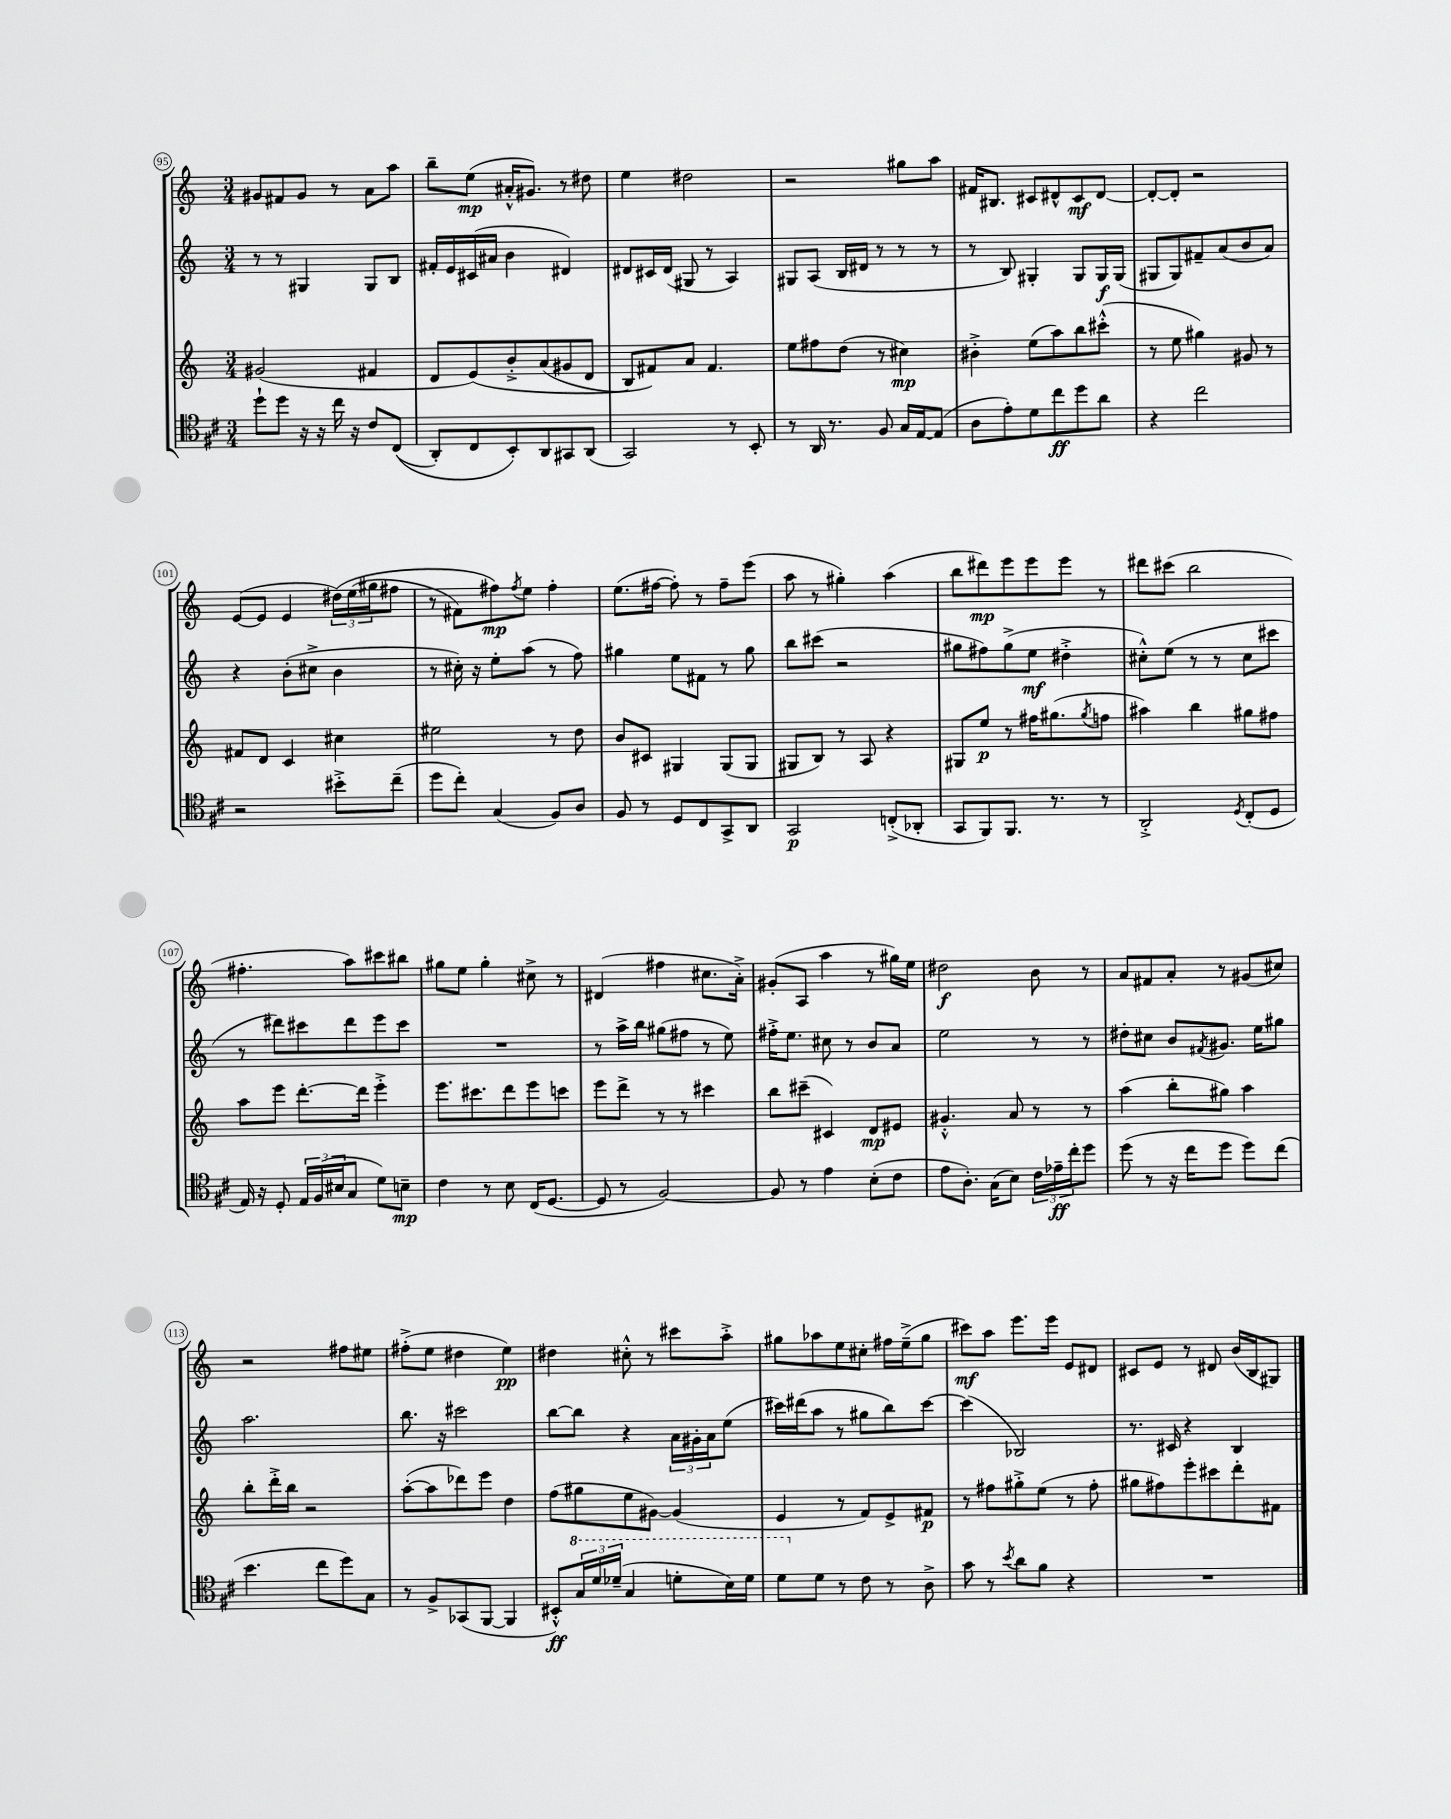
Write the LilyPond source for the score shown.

<<
\new StaffGroup <<
\new Staff = "s0" {
    \clef treble \key c \major \numericTimeSignature \time 3/4
    gis'8 fis'8 gis'8 r8 a'8 a''8 |
    b''8-- e''8\mp( ais'16-.-^ gis'8.) r8 dis''8 |
    e''4 dis''2 |
    r2 gis''8 a''8 |
    fis'16 bis8. cis'8 dis'8-^ cis'8\mf dis'8~ |
    dis'8~-. dis'8-. r2 |
    e'8~( e'8 e'4 \tuplet 3/2 { dis''16)\( e''16( gis''16 } fis''8 |
    r8 fis'8) fis''8\mp\) \acciaccatura { fis''8 } e''8 fis''4-. |
    e''8.( fis''16~ fis''8-.) r8 fis''8-- e'''8( |
    a''8 r8 gis''4-.) a''4( |
    b''8 dis'''8\mp) e'''8 e'''8 e'''8 r8 |
    dis'''8 cis'''8( b''2 |
    fis''4.-. a''8) cis'''8 bis''8 |
    gis''8 e''8 gis''4-. cis''8-> r8 |
    dis'4( fis''4 cis''8. a'16-.->) |
    gis'8-.( a8 a''4 r8 gis''16) e''16 |
    dis''2\f b'8 r8 |
    a'8 fis'8 a'8-. r8 gis'8( cis''8) |
    r2 fis''8 eis''8 |
    fis''8-.->( e''8 dis''4 e''4\pp) |
    dis''4 cis''8-.-^ r8 cis'''8 a''8-.-> |
    gis''8 aes''8 e''8 cis''8-. fis''16 e''16--->( gis''8 |
    cis'''8\mf) a''8 e'''8. e'''16 e'8 dis'8 |
    cis'8 e'8 r8 dis'8 b'16( b16 gis8) \bar "|." |
}
\new Staff = "s1" {
    \clef treble \key c \major \numericTimeSignature \time 3/4
    r8 r8 gis4 gis8 b8 |
    fis'16-. e'16 cis'16( ais'16 b'4 dis'4) |
    dis'8 cis'16 dis'16( gis8 r8 a4) |
    gis8 a8( b16 dis'16 r8 r8 r8 |
    r8 b8) gis4-. gis8 gis16\f gis16( |
    gis8 gis8) fis'8-- a'8( b'8 a'8) |
    r4 b'8-.( cis''8-> b'4 |
    r8 cis''16-.) r16 e''8-. a''8( r8 f''8) |
    gis''4 e''8 fis'8 r8 gis''8 |
    b''8 cis'''8( r2 |
    gis''8 fis''8) gis''8->( e''8\mf dis''4-.-> |
    cis''8-.-^) e''8( r8 r8 cis''8 cis'''8 |
    r8 dis'''8) cis'''8 dis'''8 e'''8 cis'''8 |
    R2. |
    r8 a''16-> b''16 gis''8( fis''8 r8 e''8) |
    fis''16-.-> e''8. cis''8 r8 b'8 a'8 |
    e''2 r8 r8 |
    dis''8-. cis''8 b'8 \acciaccatura { fis'8 } gis'8. e''16 gis''8 |
    a''2. |
    b''8. r16 cis'''2 |
    b''8~ b''8 r4 \tuplet 3/2 { a'16 gis'16-. a'16 } e''8( |
    cis'''16) dis'''16( a''8 r8 gis''8 b''8) cis'''8~ |
    cis'''4( bes2) |
    r8. cis'16 r4 b4 \bar "|." |
}
\new Staff = "s2" {
    \clef treble \key c \major \numericTimeSignature \time 3/4
    gis'2( fis'4 |
    d'8 e'8)\( b'8-.-> a'8( gis'8 d'8 |
    b8) fis'8\) a'8 fis'4. |
    e''8 fis''8 d''8( r8 cis''4\mp) |
    bis'4-.-> e''8( a''8) b''8 cis'''8-.-^( |
    r8 e''8 gis''4) gis'8 r8 |
    fis'8 d'8 c'4 cis''4 |
    eis''2 r8 d''8 |
    b'8 cis'8 gis4 gis8( gis8 |
    gis8 b8) r8 a8 r4 |
    gis8 e''8\p r8 fis''16 gis''8.( \acciaccatura { gis''8 } f''8 |
    ais''4) b''4 gis''8 fis''8 |
    a''8 e'''8 d'''8.~-. d'''16 e'''4-.-> |
    e'''8. cis'''8. d'''8 e'''8 c'''8 |
    e'''8 d'''8-> r8 r8 cis'''4 |
    b''8 cis'''8--( cis'4) d'8\mp eis'8 |
    gis'4.-.-^ a'8 r8 r8 |
    a''4( b''8-. gis''8) a''4 |
    b''8-. d'''16-.-> b''16 r2 |
    a''8~-.( a''8 des'''8) e'''8 d''4 |
    f''8( gis''8 e''8 gis'8~) gis'4( |
    e'4 r8 f'8) e'8-> fis'8\p |
    r8 fis''8 gis''8-.-> e''8( r8 fis''8-. |
    gis''8 fis''8) e'''8-. cis'''8 d'''8-. fis'8 \bar "|." |
}
\new Staff = "s3" {
    \clef tenor \key d \major \numericTimeSignature \time 3/4
    d''8-! d''8 r16 r16 cis''16 r16 cis'8 cis8(\( |
    a,8-.) cis8 b,8-.\) a,8 gis,8 a,8( |
    g,2) r8 b,8-. |
    r8 a,16 r8. fis8 g16 e16~ e8( |
    a8 e'8-.) d'8 cis''8\ff d''8 a'8 |
    r4 cis''2 |
    r2 bis'8-.-> cis''8--( |
    d''8 cis''8-.) g4( fis8) a8 |
    fis8 r8 d8 cis8 g,8-> a,8 |
    g,2\p c8-.->( aes,8-. |
    g,8 fis,8) fis,8. r8. r8 |
    a,2-.-> \acciaccatura { d8 } cis8-.( d8 |
    e16) r16 d8-. \tuplet 3/2 { e16 fis16( bis16 } g8 d'8) b8--\mp |
    cis'4 r8 b8 cis16( d8.~ |
    d8 r8 fis2~) |
    fis8 r8 e'4 b8-.( cis'8 |
    e'8 a8.-.) g16( b8) \tuplet 3/2 { cis'16 ees'16--\ff cis''16-. } d''8 |
    d''8( r8 r16 cis''16 d''8 d''8) cis''8( |
    b'4. cis''8 d''8) g8 |
    r8 fis8-> ges,8( fis,8~ fis,4 |
    bis,8-.-^\ff) \tuplet 3/2 { \ottava #1 g'16 d''16 des''16--( } g'4 d''8-. b'16) d''16 |
    d''8 \ottava #0 d'8 r8 cis'8 r8 a8-> |
    g'8 r8 \acciaccatura { b'8 } a'8 fis'8 r4 |
    R2. \bar "|." |
}
>>
>>
\layout { \context { \Score currentBarNumber = #95 \override BarNumber.stencil = #(make-stencil-circler 0.1 0.3 ly:text-interface::print) } }
